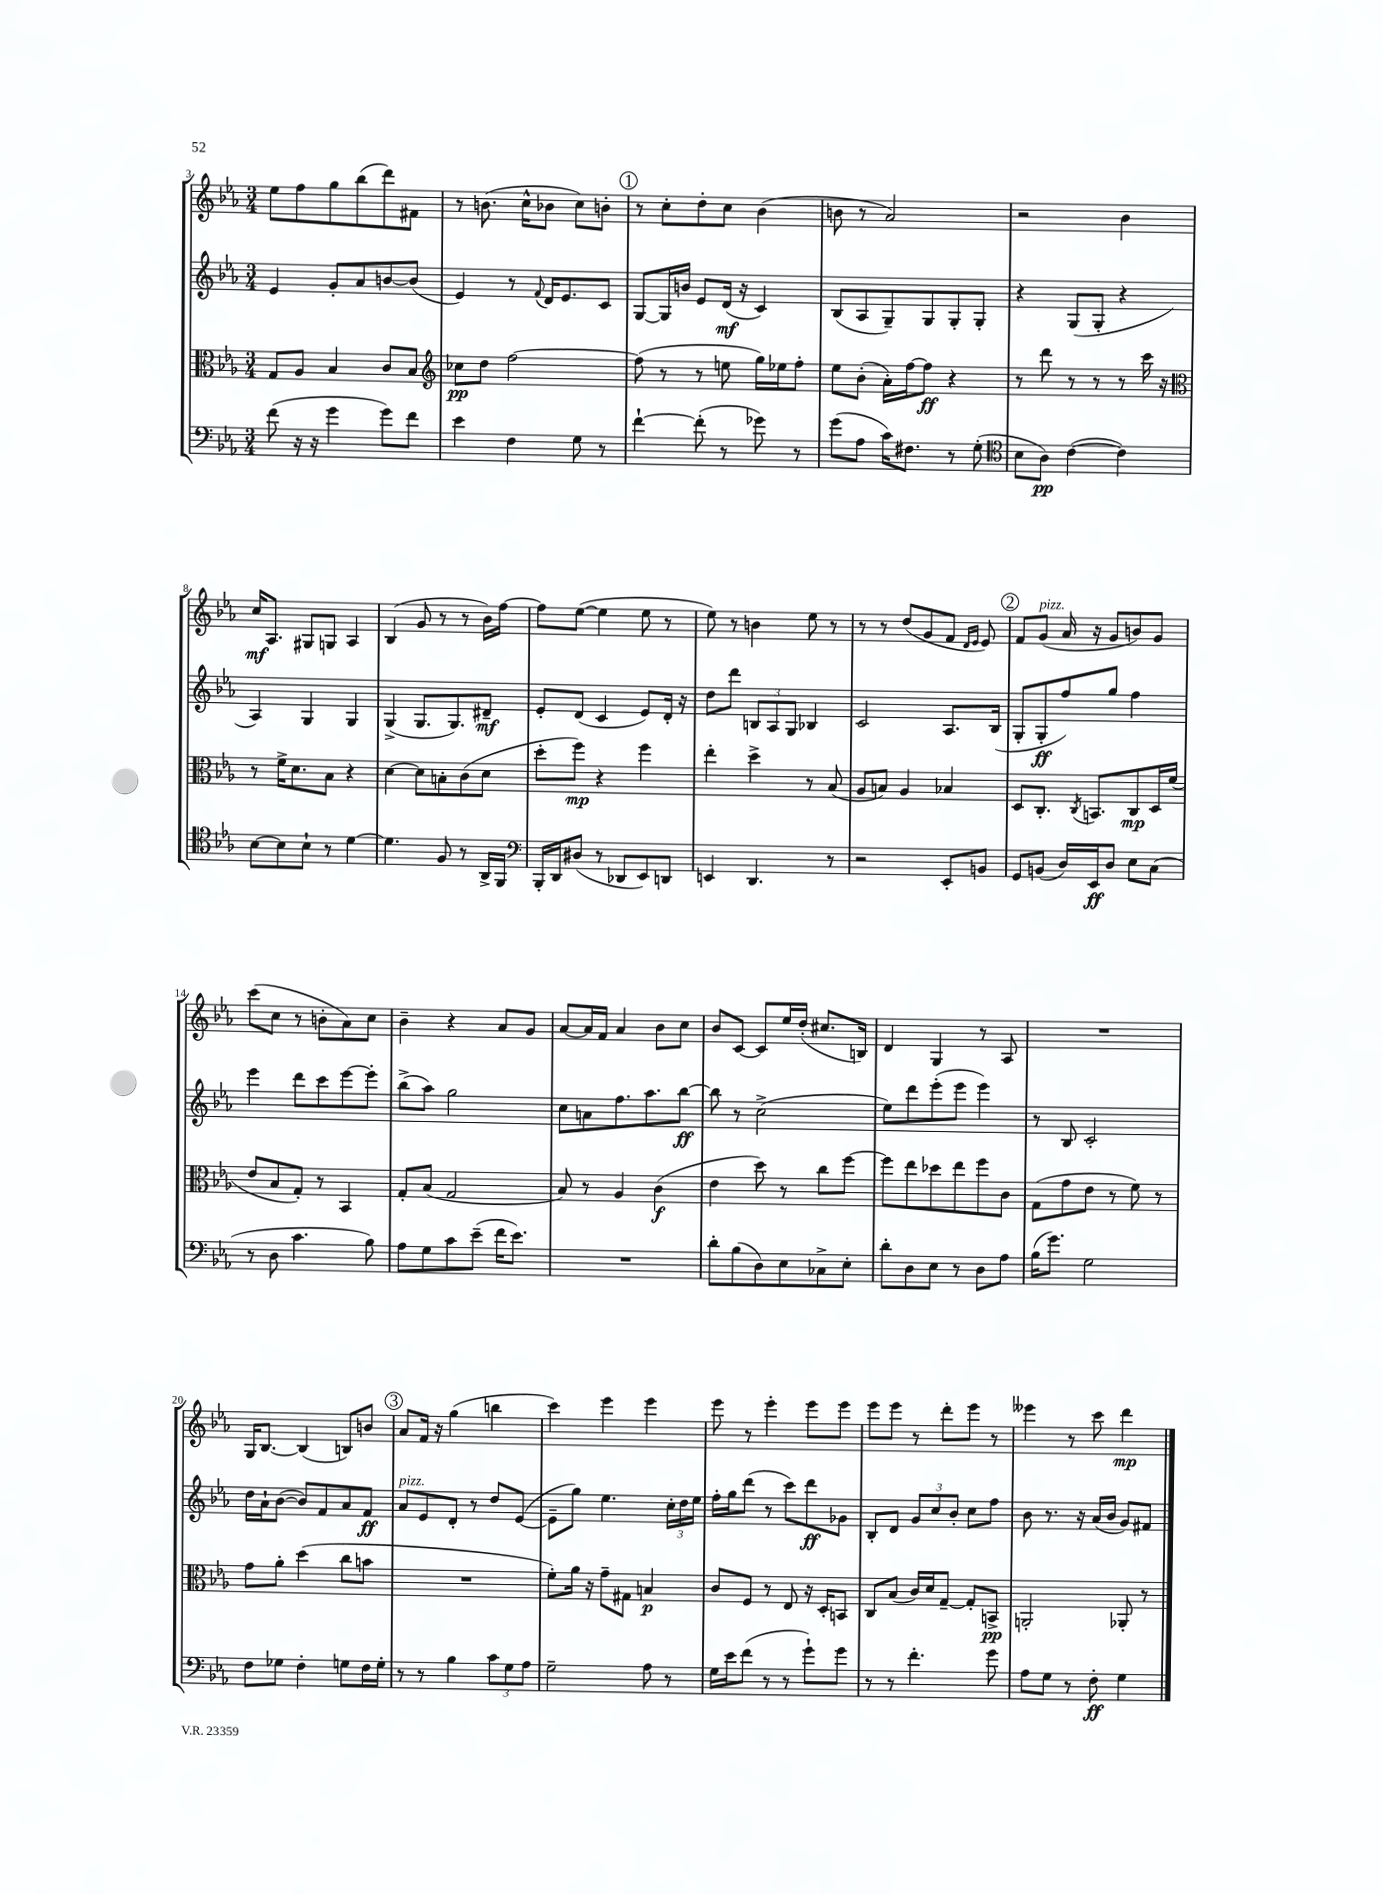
<<
\new StaffGroup <<
\new Staff = "s0" {
    \clef treble \key ees \major \numericTimeSignature \time 3/4
    ees''8 f''8 g''8 bes''8( d'''8) fis'8 |
    r8 b'8.( c''16-^ bes'8 c''8) b'8-. |
    \mark \markup { \circle "1" } r8 c''8-. d''8-. c''8 bes'4( |
    b'8 r8 aes'2) |
    r2 bes'4 |
    c''16\mf aes8. gis8 g8 aes4 |
    bes4( g'8 r8 r8 bes'16) f''16~ |
    f''8 ees''8~( ees''4 ees''8 r8 |
    ees''8) r8 b'4 ees''8 r8 |
    r8 r8 d''8( g'8 f'8 \grace { d'16 ees'16 } ees'8) |
    \mark \markup { \circle "2" } f'8 g'8^\markup { \italic "pizz." }( aes'16 r16 g'8 b'8) g'8 |
    c'''8( c''8 r8 b'8-. aes'8) c''8 |
    bes'4-- r4 aes'8 g'8 |
    aes'8~ aes'16 f'16 aes'4 bes'8 c''8 |
    bes'8 c'8~ c'8 ees''16 d''16-.( cis''8. b16) |
    d'4 g4 r8 aes8 |
    R2. |
    g16 bes8.~ bes4( b8) b'8 |
    \mark \markup { \circle "3" } aes'8 f'16 r16 g''4( b''4 |
    c'''4) ees'''4 ees'''4 |
    ees'''8 r8 ees'''4-. ees'''8 ees'''8 |
    ees'''8 ees'''8 r8 d'''8-. ees'''8 r8 |
    eeses'''4 r8 c'''8 d'''4\mp \bar "|." |
}
\new Staff = "s1" {
    \clef treble \key ees \major \numericTimeSignature \time 3/4
    ees'4 g'8-. aes'8 b'8~ b'8( |
    ees'4) r8 \appoggiatura { f'8 } d'16 ees'8. c'8 |
    \mark \markup { \circle "1" } g8~ g16 b'16 ees'8 d'16\mf( r16 c'4) |
    bes8( aes8 g8--) g8 g8-. g8-. |
    r4 g8( g8-. r4 |
    aes4) g4 g4 |
    g4->( g8. g8.) dis'8--\mf |
    ees'8-. d'8( c'4 ees'8) d'16-. r16 |
    d''8 d'''8 \tuplet 3/2 { b8 aes8 g8 } bes4 |
    c'2 aes8. bes16( |
    \mark \markup { \circle "2" } g8-. g8-.\ff f''8) g''8 f''4 |
    ees'''4 d'''8 c'''8 ees'''8~ ees'''8-. |
    bes''8->( aes''8) g''2 |
    c''8 a'8 f''8. aes''8. bes''8~\ff |
    bes''8 r8 c''2->( |
    ees''8) d'''8 ees'''8-.( ees'''8 ees'''4) |
    r8 bes8 c'2-. |
    d''16 aes'16-! bes'8~( bes'8) f'8 aes'8 f'8\ff |
    \mark \markup { \circle "3" } aes'8^\markup { \italic "pizz." } ees'8 d'8-. r8 d''8 ees'8~( |
    ees'8-- g''8) ees''4. \tuplet 3/2 { c''16-. d''16 ees''16 } |
    f''16-. g''16 d'''8( r8 c'''8) d'''8\ff ges'8 |
    bes8-. d'8 \tuplet 3/2 { g'8 c''8 bes'8-. } c''8 f''8 |
    bes'8 r8. r16 aes'16( bes'16 g'8) fis'8 \bar "|." |
}
\new Staff = "s2" {
    \clef alto \key ees \major \numericTimeSignature \time 3/4
    g8 aes8 bes4 c'8 bes8 |
    \clef treble ces''8\pp d''8 f''2~ |
    \mark \markup { \circle "1" } f''8( r8 r8 e''8 g''16) ees''16 f''8-. |
    ees''8 bes'8-.( aes'16-.) f''16~ f''8\ff r4 |
    r8 d'''8 r8 r8 r8 c'''16 r16 |
    \clef alto r8 f'16-> d'8. bes8 r4 |
    d'4~ d'8 b8-. c'8( d'8 |
    d''8-. f''8\mp) r4 f''4 |
    ees''4-. d''4-> r8 bes8( |
    aes8 b8) aes4 bes4 |
    \mark \markup { \circle "2" } d8 c8.-. \acciaccatura { c8 } b,8. c8\mp d16 f'16( |
    ees'8 bes8 g8-.) r8 bes,4 |
    g8-. bes8( g2 |
    bes8) r8 aes4 c'4\f( |
    ees'4 d''8) r8 c''8 f''8~ |
    f''8 ees''8 des''8 ees''8 f''8 c'8 |
    g8( g'8 ees'8 r8 f'8) r8 |
    g'8 aes'8-. d''4( c''8 b'8 |
    \mark \markup { \circle "3" } R2. |
    f'8-.) aes'16 r16 g'8-- gis8 b4\p |
    c'8 f8 r8 ees8 r16 d16-. b,8 |
    c8 bes8( c'16) d'16 g8~-- g8-. b,8->\pp |
    a,2-. aes,8-. r8 \bar "|." |
}
\new Staff = "s3" {
    \clef bass \key ees \major \numericTimeSignature \time 3/4
    f'8( r16 r16 g'4 g'8) f'8 |
    ees'4 f4 g8 r8 |
    \mark \markup { \circle "1" } f'4~-! f'8-.( r8 ges'8) r8 |
    g'8( aes8 c'16) fis8. r8 g8-.( |
    \clef tenor bes8 aes8\pp) c'4~( c'4) |
    bes8~ bes8 bes8-! r8 d'4~ |
    d'4. f8 r8 aes,16-> f,16 |
    \clef bass bes,,16-. d,16 dis8( r8 des,8 ees,8) d,8 |
    e,4 d,4. r8 |
    r2 ees,8-. b,8 |
    \mark \markup { \circle "2" } g,8 b,8( d16) ees,16\ff d8 ees8 c8( |
    r8 d8 c'4. bes8) |
    aes8 g8 c'8 ees'8--( f'16 ees'8.) |
    R2. |
    d'8-. bes8( d8) ees8 ces8-> ees8-. |
    d'8-. d8 ees8 r8 d8 aes8 |
    bes16( g'8.) g2 |
    f8 ges8 f4-. g8 f16 g16-. |
    \mark \markup { \circle "3" } r8 r8 bes4 \tuplet 3/2 { c'8 g8 aes8 } |
    g2-- aes8 r8 |
    g16 ees'16 f'8( r8 r8 g'8-!) g'8 |
    r8 r8 f'4.-. g'8 |
    aes8 g8 r8 f8-.\ff g4 \bar "|." |
}
>>
>>
\layout { \context { \Score currentBarNumber = #3 } }
